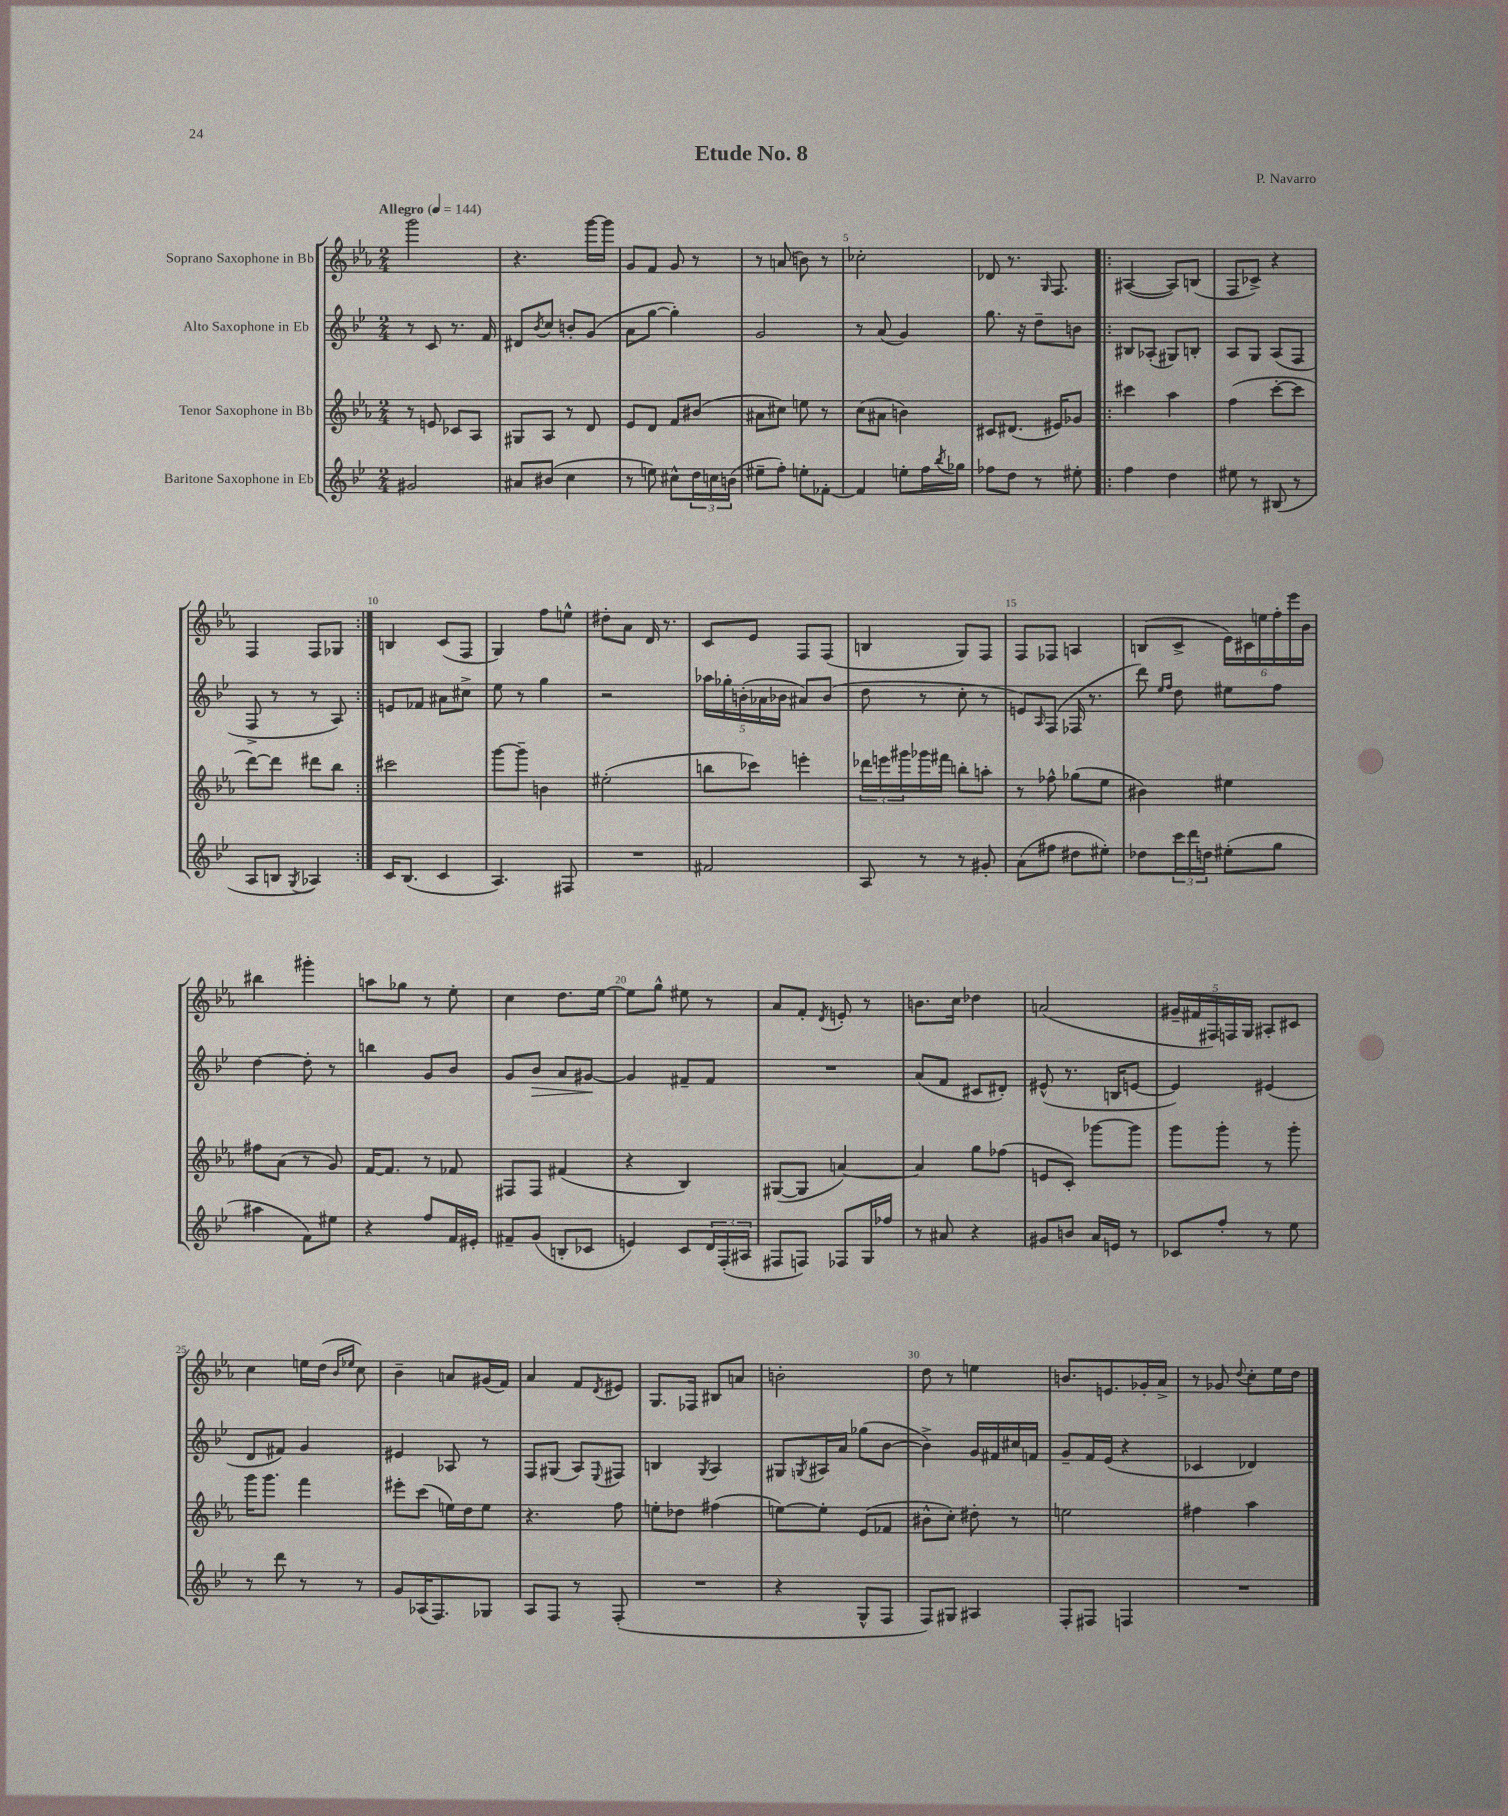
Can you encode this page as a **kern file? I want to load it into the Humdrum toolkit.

**kern	**kern	**kern	**kern
*staff4	*staff3	*staff2	*staff1
*clefG2	*clefG2	*clefG2	*clefG2
*k[b-e-]	*k[b-e-a-]	*k[b-e-]	*k[b-e-a-]
*M2/4	*M2/4	*M2/4	*M2/4
*MM144	*MM144	*MM144	*MM144
2g#	8r	8r	2ggg
.	8e	8c	.
.	8c-	8.r	.
.	8A-	.	.
.	.	16f	.
=	=	=	=
8a#	8G#	8d#	4.r
.	.	8qb-	.
(8b#	8A-	8cc	.
4cc	8r	8b'	.
.	8d	(8g	[16ggg
.	.	.	16ggg]
=	=	=	=
8r	8e-	8a	8g
8ee)	8d	[8gg	8f
8cc#^^	8f	4gg'])	8g
24dd	(8b#	.	8r
24cc	.	.	.
(24b	.	.	.
=	=	=	=
8ee#~	8a#	2g	8r
8ff')	8cc#)	.	(8a
8ee'	8ee	.	8b)
[8f-'	8r	.	8r
=	=	=	=
4f-]	(8cc	8r	2cc-'
.	8a#	(8a	.
8ee'	4b)	4g)	.
16ff	.	.	.
8qbb-	.	.	.
16gg-	.	.	.
=	=	=	=
8ff-	8c#	8.gg	8d-
8dd	(8.d#	.	8.r
.	.	16r	.
8r	.	8dd~	.
.	.	.	16qqG
.	16e#)	.	8.F
8ee#'	8g-	8b	.
=!|:	=!|:	=!|:	=!|:
4ff	4ccc#	8B#	([4A#
.	.	(8A-'	.
4dd	4aa-	8G#)	8A#])
.	.	8B'	(8B
=	=	=	=
8ee#	(4ff	8A	8F
8r	.	8G	8c-^)
(8B#	[8ccc'	(8A	4r
8r	8ccc]	8F	.
=	=	=	=
8A	[8ddd)	8F^	4F
8B	8ddd]	8r	.
8qG	.	.	.
4A-)	8ddd#	8r	8F
.	8bb-	8A)	8G-
=:|!	=:|!	=:|!	=:|!
16c	2ccc#	8e	4B
(8.B-	.	.	.
.	.	8f-	.
4c	.	8a#	(8c
.	.	8cc#^	8F
=	=	=	=
4.A)	[8ggg	8ee-	4G)
.	8ggg~]	8r	.
.	4b	4gg	8ff
8F#	.	.	8ee^^
=	=	=	=
2r	(2ee#'	2r	8dd#'
.	.	.	8a-
.	.	.	16d
.	.	.	8.r
=	=	=	=
2f#	8bb	20aa-	8c
.	.	20gg-'	.
.	.	(20b'	.
.	8ccc-)	.	8e-
.	.	20a-	.
.	.	20b-	.
.	4eee'	8a#)	8F
.	.	(8b-	(8F
=	=	=	=
8A	24ddd-	8dd	4B
.	24eee	.	.
.	24ggg#	.	.
8r	16ggg-	8r	.
.	16fff#	.	.
8r	8bb'	8cc'	8G)
8g#'	8aa'	8r	8F
=	=	=	=
(8a	8r	8e)	8F
.	.	16qqA	.
8ff#	8ff-^^	(8F	8F-
8dd#	(8gg-	16F-	4A
.	.	8.r	.
8ee#')	8ee-	.	.
=	=	=	=
8dd-	4b#)	8ddd)	(8B
.	.	16qqee-	.
.	.	16qqff	.
24ccc	.	8dd	8c^
24ddd	.	.	.
24dd	.	.	.
(8ee#'	4ee#	8ee#	24e-)
.	.	.	24c#
.	.	.	24ee
8gg	.	8ff	24ff'
.	.	.	24eee-
.	.	.	24b-
=	=	=	=
4aa#	8ff#	[4dd	4bb#
.	(8a-	.	.
8f)	8r	8dd']	4ggg#'
8ee#	8g)	8r	.
=	=	=	=
4r	[16f	4bb	8aa
.	8.f]	.	.
.	.	.	8gg-
8ff	8r	8g	8r
16f	8f-	8b-	8ee-'
16e#'	.	.	.
=	=	=	=
8f#~	8F#	8g	4cc
(8g	8F#	8b-	.
8B'	(4f#	8a	8.dd
8c-	.	[8g#	.
.	.	.	[16ee-
=	=	=	=
4e)	4r	4g#]	8ee-]
.	.	.	8gg^^
8c	4B-)	8f#~	8ee#
24d	.	8f#	8r
(24F'	.	.	.
24A#	.	.	.
=	=	=	=
8F#	([8G#	2r	8a-
8F)	8G#]	.	8f'
.	.	.	8qd
8F-	[4a)	.	8e'
16G	.	.	8r
16ff-	.	.	.
=	=	=	=
8r	4a]	(8a	8.b
8a#	.	8f	.
.	.	.	16cc
4r	8gg	8c#	4dd-
.	(8ff-	8d#')	.
=	=	=	=
8g#	8e	(8e#^^	(2a
8b	8c')	8.r	.
16a	[8ggg-	.	.
16e	.	16B	.
8r	8ggg-]	[8e	.
=	=	=	=
8c-	8ggg	4e])	20g#~
.	.	.	20f#
.	.	.	20F#)
8ff'	8ggg'	.	.
.	.	.	20F
.	.	.	20G
8r	8r	(4e#	8A#'
8ee-	8ggg'	.	8c#
=	=	=	=
8r	16ggg	8d	4cc
.	8.ggg	.	.
8ddd	.	8f#)	.
8r	4fff	4g	16ee
.	.	.	(16dd
.	.	.	16qqb-
.	.	.	16qqee-
8r	.	.	8cc)
=	=	=	=
8g	8eee#'	4e#	4b-~
(16A-	(8ccc	.	.
8.F)	.	.	.
.	16ee)	8A-	8a
.	16dd	.	.
8G-	8ee	8r	(16g#
.	.	.	16f)
=	=	=	=
8A	4.r	8F	4a-
8F	.	(8G#	.
8r	.	8A)	8f
.	.	8qqE-	8qd
(8F'	8ff	8F#	8e#
=	=	=	=
2r	8ee'	4B	8.G
.	8dd-	.	.
.	.	.	16F-
.	.	8qG	.
.	(4ff#	4A	8B#
.	.	.	8a
=	=	=	=
4r	[8ee)	8G#	2b'
.	.	8qG	.
.	8ee']	16A#	.
.	.	16a	.
8G^^	(8e-	(8gg-	.
8F	8f-	[8b-	.
=	=	=	=
8F)	8b#^^	4b-^])	8dd
8G#	8cc')	.	8r
4A#	8dd#'	16g	4ee
.	.	16f#	.
.	8r	16cc#	.
.	.	16f	.
=	=	=	=
8F'	2ee	8g~	8.b
8F#	.	16f	.
.	.	(16e-	8.e
4F	.	4r	.
.	.	.	16g-'
.	.	.	16a-^
=	=	=	=
2r	4ff#	4c-	8r
.	.	.	8g-
.	.	.	8qqdd
.	4aa-	4d-)	8cc'
.	.	.	16ee-
.	.	.	16dd
==	==	==	==
*-	*-	*-	*-
